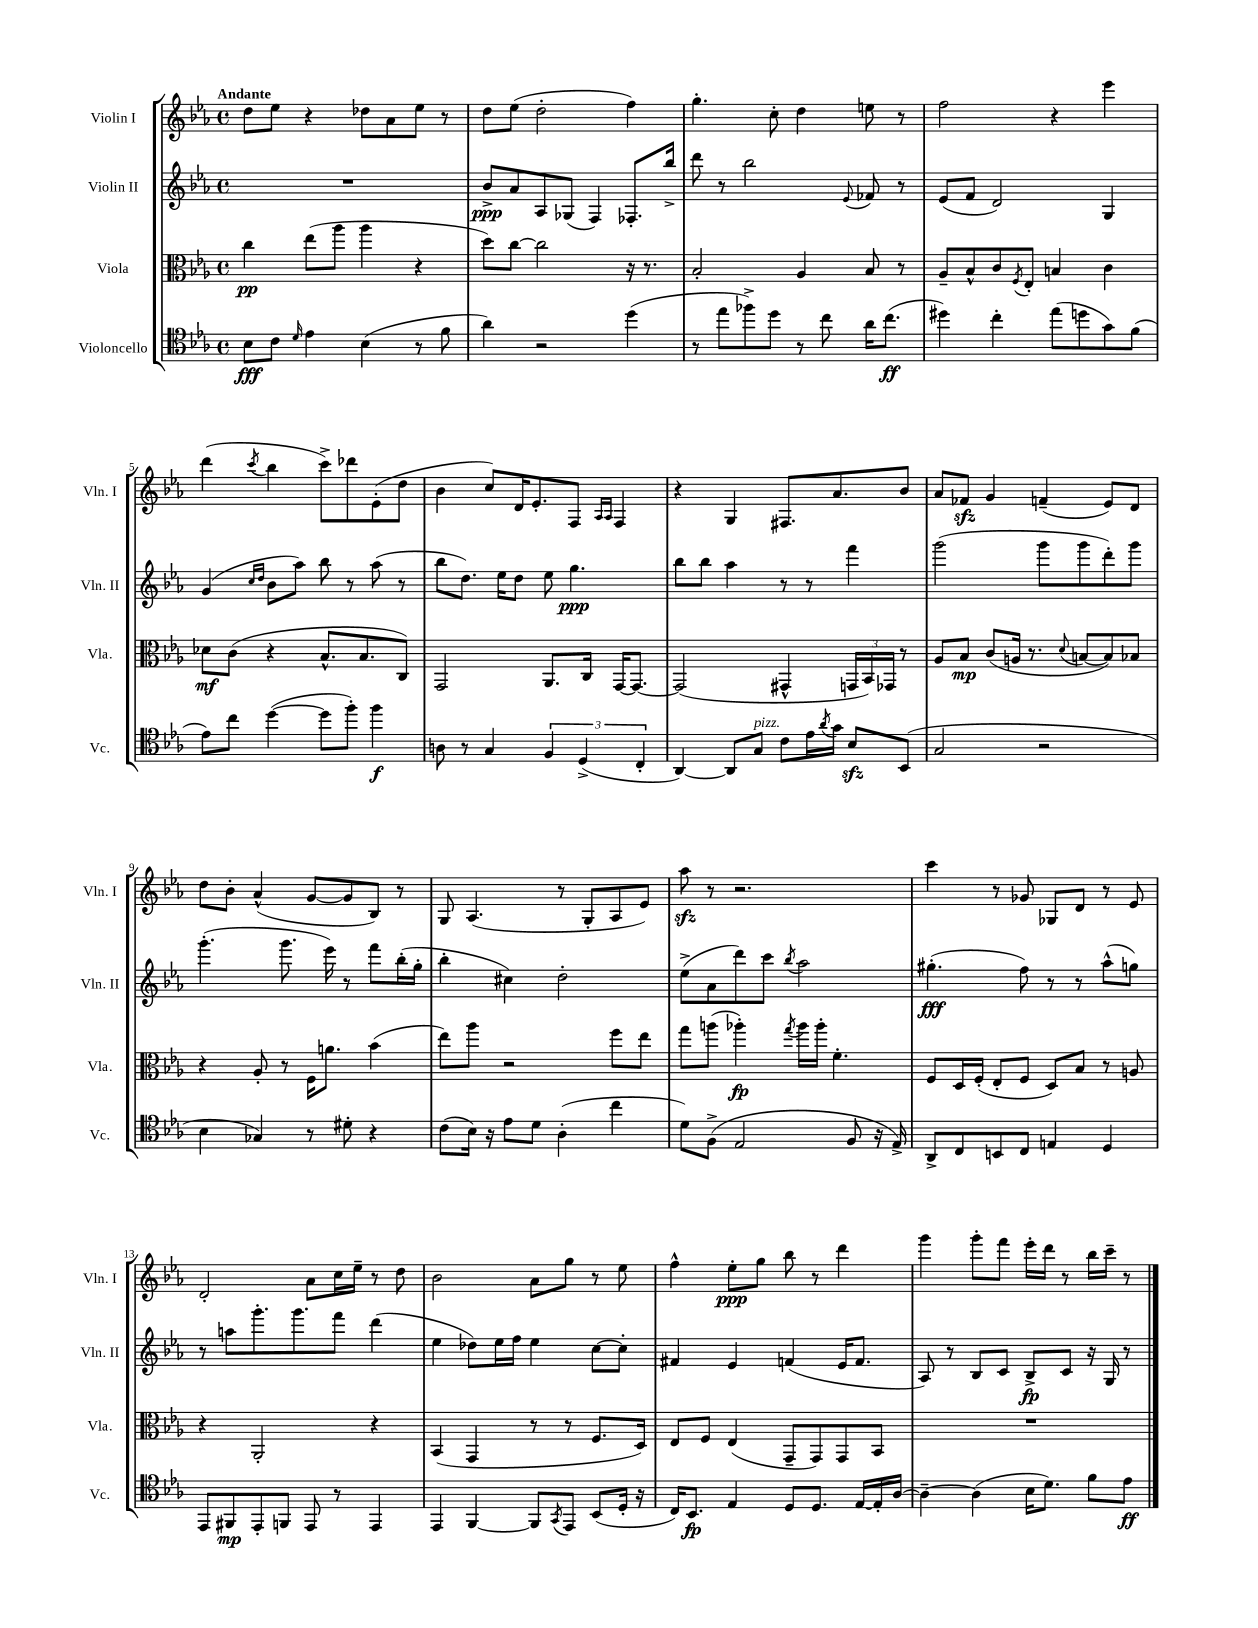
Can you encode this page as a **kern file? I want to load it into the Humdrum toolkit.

**kern	**kern	**kern	**kern
*staff4	*staff3	*staff2	*staff1
*clefC4	*clefC3	*clefG2	*clefG2
*k[b-e-a-]	*k[b-e-a-]	*k[b-e-a-]	*k[b-e-a-]
*M4/4	*M4/4	*M4/4	*M4/4
*met(c)	*met(c)	*met(c)	*met(c)
8B-	4cc	1r	8dd
8c	.	.	8ee-
16qqd	.	.	.
4e-	(8ee-	.	4r
.	8aa-	.	.
(4B-	4aa-	.	8dd-
.	.	.	8a-
8r	4r	.	8ee-
8f	.	.	8r
=	=	=	=
4a-)	8dd)	8b-^	8dd
.	[8cc	8a-	(8ee-
2r	2cc]	8A-	2dd'
.	.	(8G-	.
.	.	4F)	.
(4dd	16r	8.F-'	4ff)
.	8.r	.	.
.	.	16bb-^	.
=	=	=	=
8r	2B-'	8ddd	4.gg'
8ee-	.	8r	.
8ff-^)	.	2bb-	.
8dd	.	.	8cc'
8r	4A-	.	4dd
8cc	.	.	.
.	.	8qqe-	.
16a-	8B-	8f-	8ee
(8.cc	.	.	.
.	8r	8r	8r
=	=	=	=
4dd#)	8A-~	(8e-	2ff
.	8B-^^	8f	.
4cc'	8c	2d)	.
.	8qF	.	.
.	8E-'	.	.
(8ee-	4B	.	4r
8dd	.	.	.
8g)	4c	4G	4eee-
(8f	.	.	.
=	=	=	=
8e-)	8d-	(4g	(4ddd
8cc	(8c	.	.
.	.	16qqcc	.
.	.	16qqdd	8qccc
([4dd	4r	8b-	4bb-
.	.	8aa-)	.
8dd]	8.B-^^	8bb-	8ccc^)
8ff')	.	8r	8ddd-
.	8.B-	.	.
4ff	.	(8aa-	(8e-'
.	8C)	8r	8dd
=	=	=	=
8A	2GG	8bb-	4b-
8r	.	8.dd)	.
4G	.	.	8cc)
.	.	16ee-	.
.	.	8dd	16d
.	.	.	8.e-'
6F	8.AA-	8ee-	.
.	.	4.gg	8F
(6D^	.	.	.
.	16C	.	.
.	.	.	16qqA-
.	.	.	16qqA-
.	[16GG	.	4F
.	8.GG_	.	.
6C'	.	.	.
=	=	=	=
[4AA-)	(2GG]	8bb-	4r
.	.	8bb-	.
8AA-]	.	4aa-	4G
8G	.	.	.
8c	4GG#^^	8r	8.F#
16e-	.	8r	.
8qa-	.	.	.
16g	.	.	8.a-
8B-	24GG	4fff	.
.	24BB-)	.	.
.	24GG-	.	.
(8BB-	8r	.	8b-
=	=	=	=
2G	8A-	(2ggg	8a-
.	8B-	.	8f-
.	(8c	.	4g
.	16A	.	.
.	8.r	.	.
2r	.	8ggg	(4f~
.	8qqd	.	.
.	[8B	8ggg	.
.	8B])	8ddd')	8e-)
.	8B-	8ggg	8d
=	=	=	=
4B-	4r	(4.ggg'	8dd
.	.	.	8b-'
4G-)	8A-'	.	(4a-^^
.	8r	8.ggg	.
8r	16F	.	[8g
.	8.a	16eee-)	.
8d#'	.	8r	8g]
4r	(4b-	8fff	8B-)
.	.	(16bb-'	8r
.	.	16gg'	.
=	=	=	=
(8c	8ee-)	4bb-'	8G
16B-)	8aa-	.	(4.A-
16r	.	.	.
8e-	2r	4cc#)	.
8d	.	.	.
(4A-'	.	2dd'	8r
.	.	.	8G'
4cc	8ff	.	8A-
.	8ee-	.	8e-)
=	=	=	=
8d)	8gg	(8ee-^	8aa-
(8F^	(8aa	8a-	8r
2E-	4aa-')	8ddd)	2.r
.	.	8ccc	.
.	8qgg	8qbb-	.
.	16aa-	2aa-	.
.	16aa-'	.	.
.	4.f'	.	.
8F	.	.	.
16r	.	.	.
16E-^)	.	.	.
=	=	=	=
8AA-^	8F	(4.gg#'	4ccc
8C	16D	.	.
.	(16F'	.	.
8BB	8E-'	.	8r
8C	8F	8ff)	8g-
4E	8D)	8r	8G-
.	8B-	8r	8d
4D	8r	(8aa-^^	8r
.	8A	8gg)	8e-
=	=	=	=
8EE-	4r	8r	2d'
8FF#	.	8aa	.
8EE-'	2AA-'	8.ggg'	.
8FF	.	.	.
.	.	8.ggg	.
8EE-	.	.	8a-
8r	.	8fff	16cc
.	.	.	16ee-~
4EE-	4r	(4ddd	8r
.	.	.	8dd
=	=	=	=
4EE-	(4BB-	4ee-	2b-
[4FF	4GG	8dd-)	.
.	.	16ee-	.
.	.	16ff	.
8FF]	8r	4ee-	8a-
8qGG	.	.	.
8EE-	8r	.	8gg
(8BB-	8.F	[8cc	8r
16D'	.	8cc']	8ee-
16r	16D)	.	.
=	=	=	=
16C)	8E-	4f#	4ff^^
8.BB-	.	.	.
.	8F	.	.
4E-	(4E-	4e-	8ee-'
.	.	.	8gg
8D	8GG~	(4f	8bb-
8.D	8GG)	.	8r
.	8GG	16e-	4ddd
[16E-	.	8.f	.
16E-']	8BB-	.	.
[16A-	.	.	.
=	=	=	=
4A-~_	1r	8A-)	4ggg
.	.	8r	.
(4A-]	.	8B-	8ggg'
.	.	8c	8fff
16B-	.	8B-^	16eee-'
8.d)	.	.	16ddd
.	.	8c	8r
8f	.	16r	16bb-
.	.	16G	16ccc~
8e-	.	8r	8r
==	==	==	==
*-	*-	*-	*-
